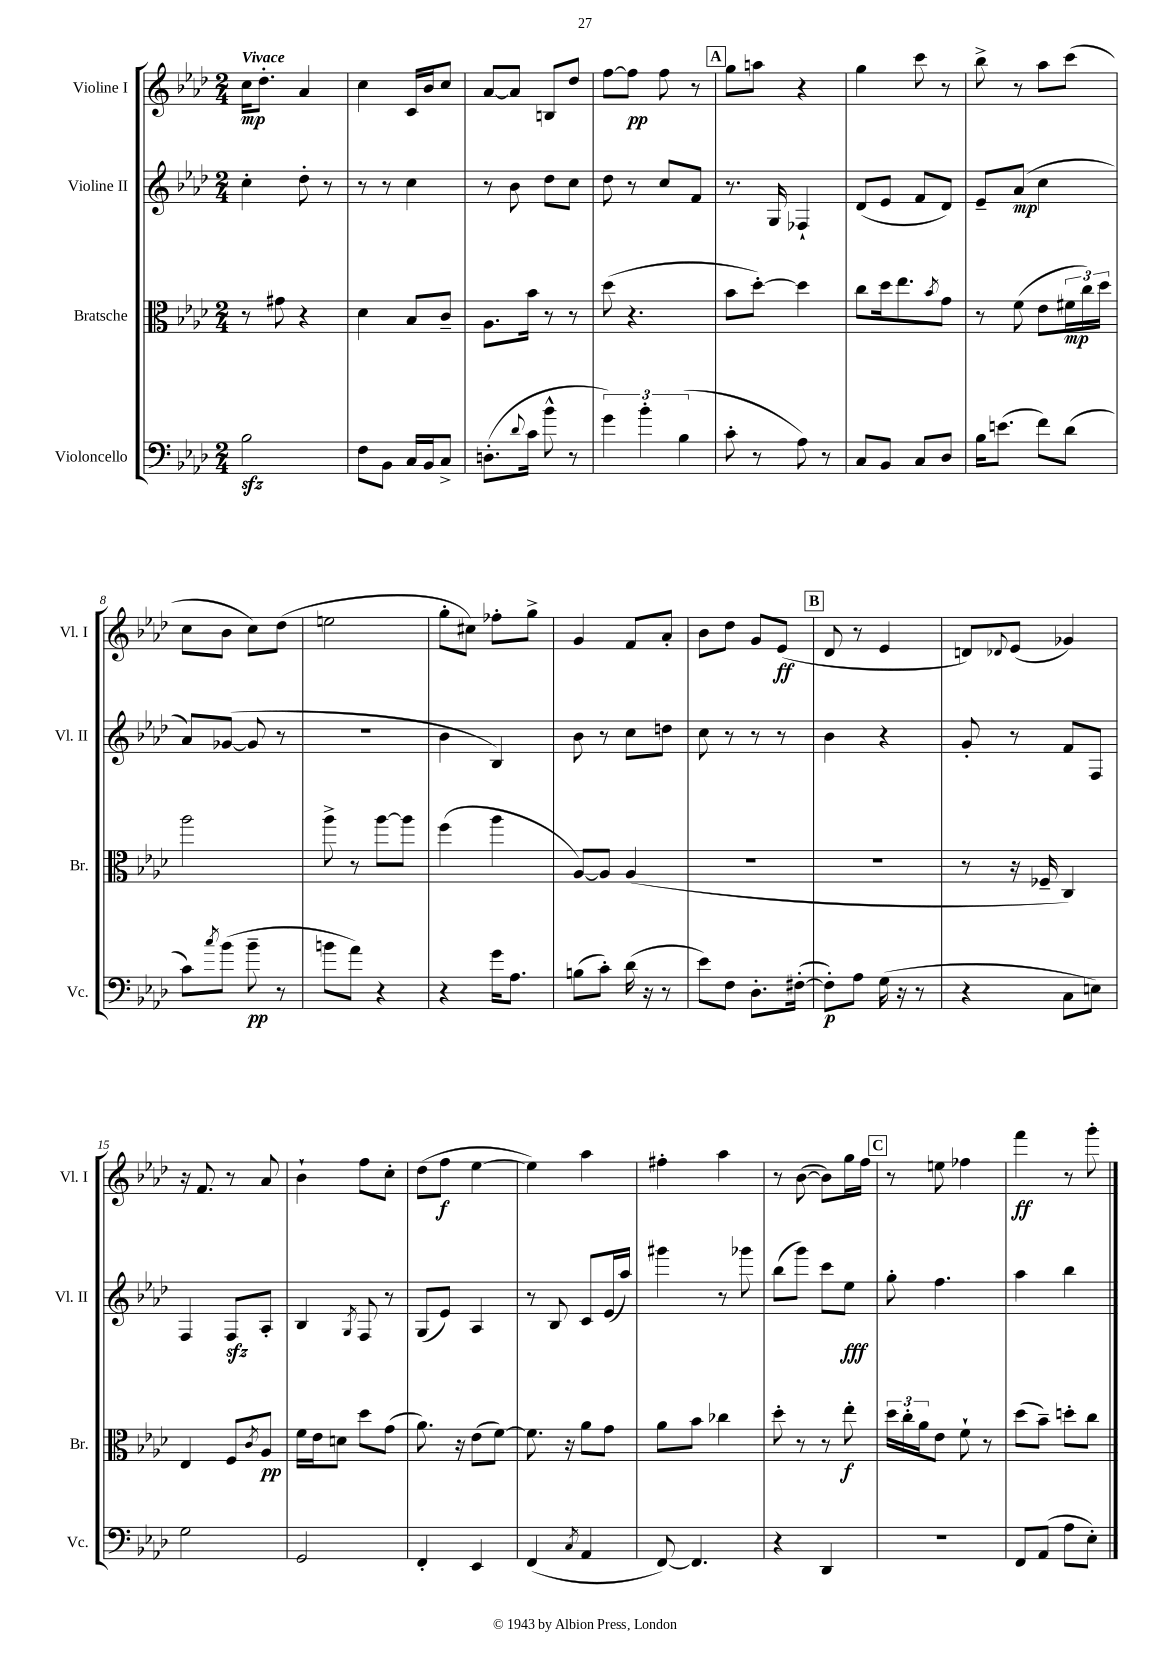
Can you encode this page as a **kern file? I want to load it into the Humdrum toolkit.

**kern	**kern	**kern	**kern
*staff4	*staff3	*staff2	*staff1
*clefF4	*clefC3	*clefG2	*clefG2
*k[b-e-a-d-]	*k[b-e-a-d-]	*k[b-e-a-d-]	*k[b-e-a-d-]
*M2/4	*M2/4	*M2/4	*M2/4
2B-\	8r	4cc'\	16cc\LK
.	.	.	8.dd-'\J
.	8g#\	.	.
.	4r	8dd-'\	4a-/
.	.	8r	.
=	=	=	=
8F\L	4d-\	8r	4cc\
8BB-\J	.	8r	.
16C/LL	8B-/L	4cc\	16c/LL
16BB-/J	.	.	16b-/J
8C^/J	8c~/J	.	8cc/J
=	=	=	=
(8.D'\L	8.A-\L	8r	[8a-/L
.	.	8b-\	8a-/]J
8qqd-/	.	.	.
16c\Jk	16b-\Jk	.	.
8b-^^\	8r	8dd-\L	8B/L
8r	8r	8cc\J	8dd-/J
=	=	=	=
6g\)	(8dd-\	8dd-\	[8ff\L
.	4.r	8r	8ff\]J
6b-'\	.	.	.
.	.	8cc/L	8ff\
(6B-\	.	.	.
.	.	8f/J	8r
=	=	=	=
8c'\	8b-\L	8.r	8gg\L
8r	[8dd-'\J)	.	8aa\J
.	.	16G/	.
8A-\)	4dd-\]	4F-`/	4r
8r	.	.	.
=	=	=	=
8C/L	8cc\L	(8d-/L	4gg\
8BB-/J	16dd-\k	8e-/J	.
.	8.ee-\	.	.
8C/L	.	8f/L	8ccc\
.	8qb-/	.	.
8D-/J	8g\J	8d-/J)	8r
=	=	=	=
16B-\LK	8r	8e-~/L	8bb-^\
(8.e\J	.	.	.
.	(8f\	(8a-/J	8r
8f\L)	8e-\L	4cc\	8aa-\L
(8d-\J	24f#\L	.	(8ccc\J
.	24cc\)	.	.
.	24dd-\JJ	.	.
=	=	=	=
8c\L)	2aa-\	8a-/L)	8cc\L
8qcc/	.	.	.
(8b-\J	.	([8g-/J	8b-\J
8b-~\	.	8g-/]	8cc\L)
8r	.	8r	(8dd-\J
=	=	=	=
8b\L	8aa-^\	2r	2ee\
8a-\J)	8r	.	.
4r	[8aa-\L	.	.
.	8aa-\]J	.	.
=	=	=	=
4r	(4ff\	4b-\	8gg'\L
.	.	.	8cc#\J)
16g\LK	4aa-\	4B-/)	8ff-'\L
8.A-\J	.	.	.
.	.	.	8gg^\J
=	=	=	=
(8B\L	[8A-/L)	8b-\	4g/
8c'\J)	8A-/]J	8r	.
(16d-\	(4A-/	8cc\L	8f/L
16r	.	.	.
8r	.	8dd\J	8a-'/J
=	=	=	=
8e-\L)	2r	8cc\	8b-\L
8F\J	.	8r	8dd-\J
8.D-'\L	.	8r	8g/L
.	.	8r	(8e-/J
([16F#'\Jk	.	.	.
=	=	=	=
8F#'\]L)	2r	4b-\	8d-/
8A-\J	.	.	8r
(16G\	.	4r	4e-/
16r	.	.	.
8r	.	.	.
=	=	=	=
4r	8r	8g'/	8d/L)
.	.	.	8qqd-/
.	16r	8r	(8e-/J
.	16F-~/	.	.
8C\L	4C/)	8f/L	4g-/)
8E\J)	.	8F/J	.
=	=	=	=
2G\	4E-/	4F/	16r
.	.	.	8.f/
.	8F/L	8F/L	8r
.	8qc/	.	.
.	8A-/J	8A-'/J	8a-/
=	=	=	=
2GG/	16f\LL	4B-/	4b-`\
.	16e-\J	.	.
.	8d\J	.	.
.	.	8qG/	.
.	8dd-\L	8F/	8ff\L
.	(8g\J	8r	8cc'\J
=	=	=	=
4FF'/	8.a-\)	(8G/L	(8dd-\L
.	.	8e-/J)	8ff\J
.	16r	.	.
4EE-/	(8e-\L	4A-/	[4ee-\
.	[8f\J)	.	.
=	=	=	=
(4FF/	8.f\]	8r	4ee-\])
.	.	8B-/	.
.	16r	.	.
8qC/	.	.	.
4AA-/	8a-\L	8c/L	4aa-\
.	8g\J	(16e-/L	.
.	.	16aa-/JJ)	.
=	=	=	=
[8FF/)	8a-\L	4ggg#\	4ff#'\
4.FF/]	8b-\J	.	.
.	4cc-\	8r	4aa-\
.	.	8ggg-\	.
=	=	=	=
4r	8dd-'\	(8bb-\L	8r
.	8r	8ggg\J)	([8b-\
4DD-/	8r	8ccc\L	8b-\]L)
.	8ee-'\	8ee-\J	16gg\L
.	.	.	16ff\JJ
=	=	=	=
2r	24dd-\LL	8gg'\	8r
.	24cc'\	.	.
.	24a-\J	.	.
.	8e-\J	4.ff\	8ee\
.	8f`\	.	4ff-\
.	8r	.	.
=	=	=	=
8FF/L	(8dd-\L	4aa-\	4fff\
(8AA-/J	8b-~\J)	.	.
8A-\L	8dd'\L	4bb-\	8r
8E-'\J)	8cc\J	.	8ggg'\
==	==	==	==
*-	*-	*-	*-
